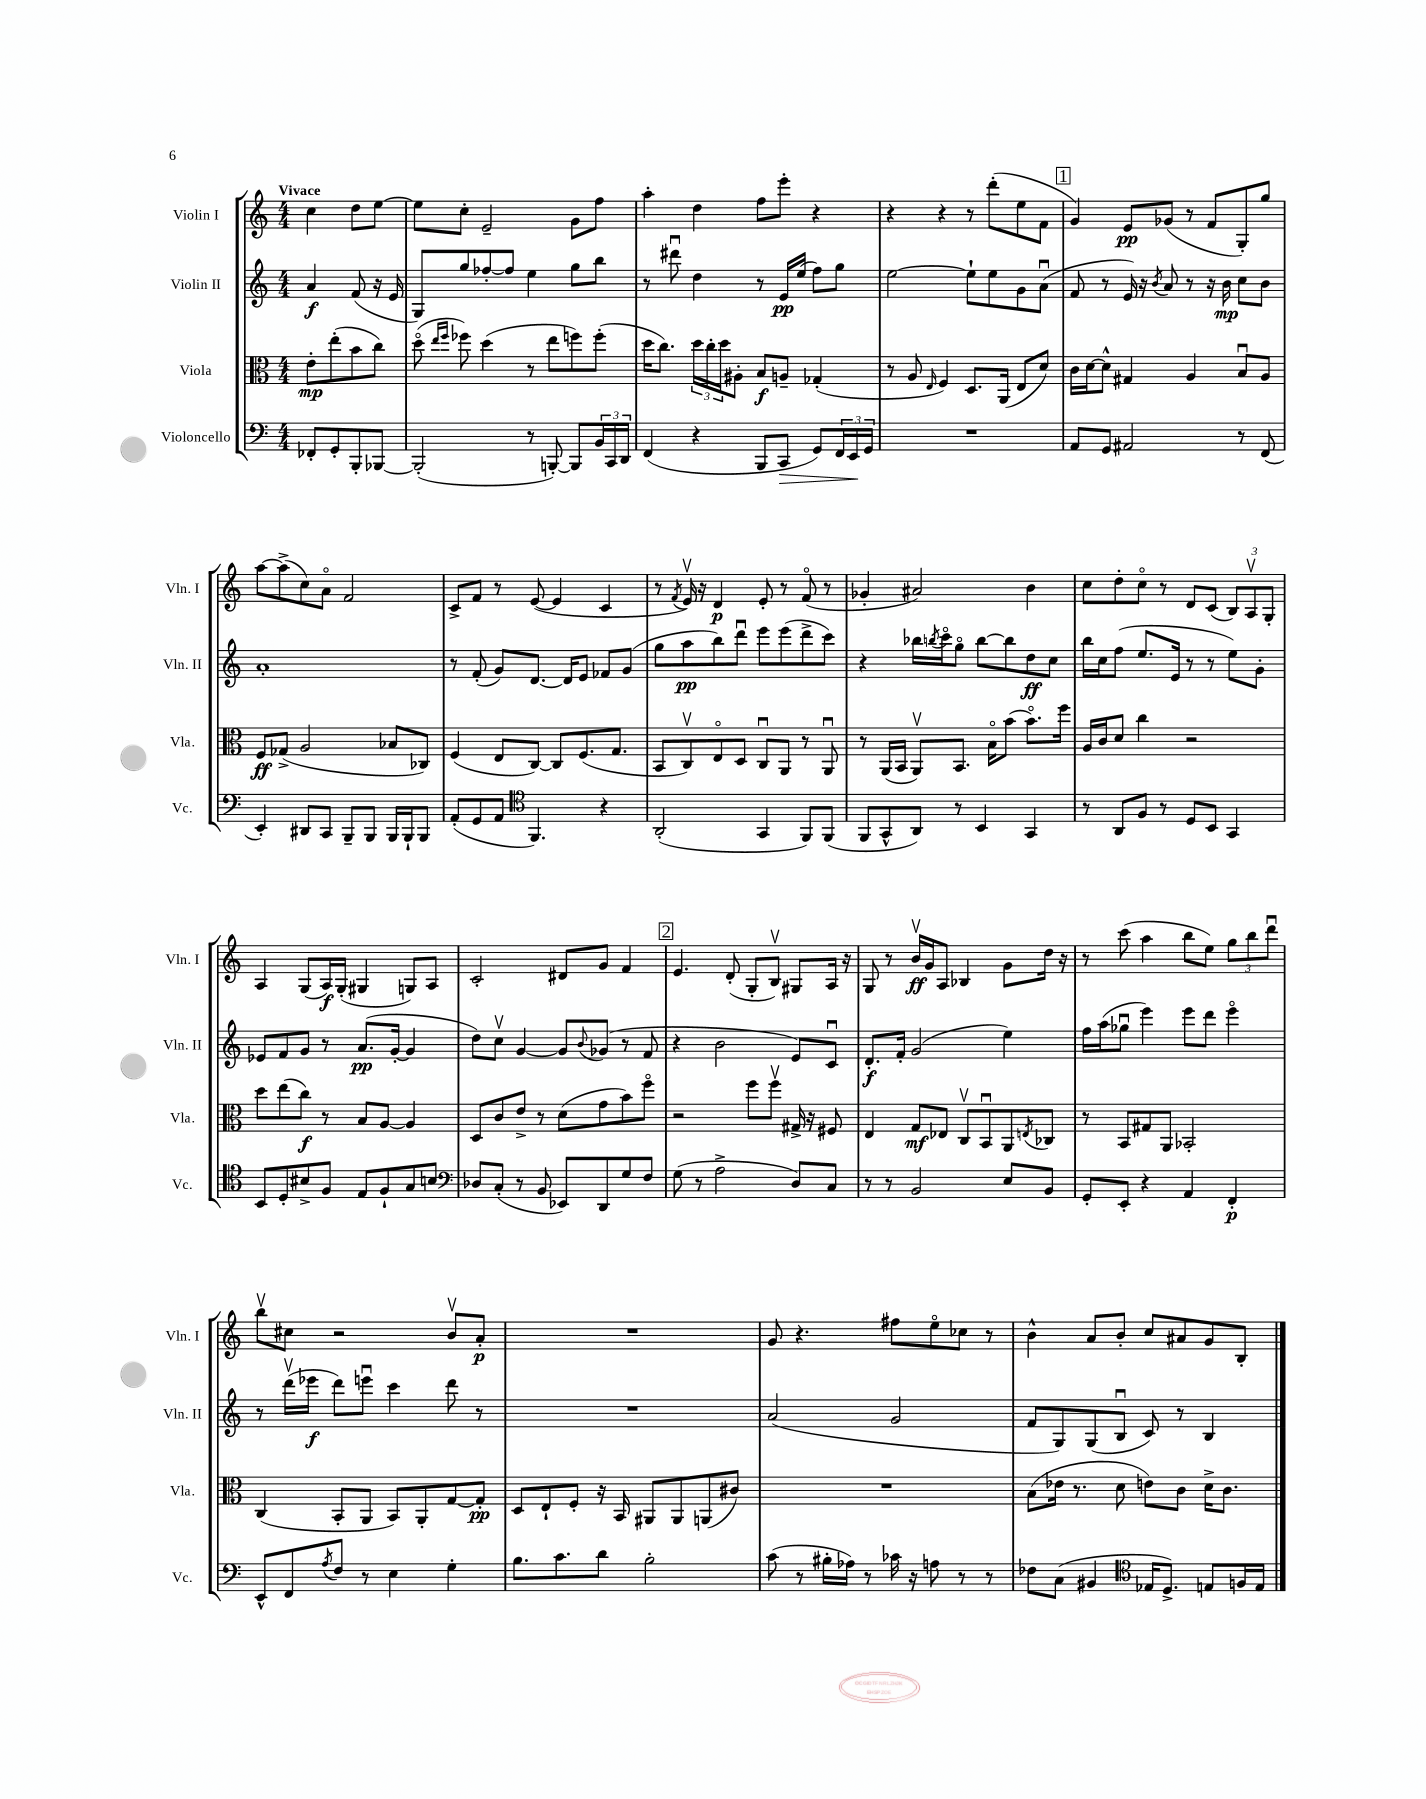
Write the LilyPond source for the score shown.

<<
\new StaffGroup <<
\new Staff = "s0" \with { instrumentName = "Violin I" shortInstrumentName = "Vln. I" } {
    \clef treble \key c \major \numericTimeSignature \time 4/4 \partial 2 \tempo "Vivace"
    c''4 d''8 e''8~ |
    e''8 c''8-. e'2-- g'8 f''8 |
    a''4-. d''4 f''8 e'''8-. r4 |
    r4 r4 r8 d'''8-.( e''8 f'8 |
    \mark \markup { \box "1" } g'4) e'8\pp ges'8( r8 f'8 g8-.) g''8 |
    a''8~ a''8->( c''8) a'8\flageolet f'2 |
    c'8-> f'8 r8 e'8~( e'4 c'4 |
    r8 \acciaccatura { f'8 } e'16\upbow) r16 d'4\p e'8-. r8 f'8\flageolet( r8 |
    ges'4-. ais'2) b'4 |
    c''8 d''8-. c''8\flageolet r8 d'8 c'8( \tuplet 3/2 { b8) a8\upbow g8-. } |
    a4 g8( a16\f) g16-.( gis4 g8) a8 |
    c'2-. dis'8 g'8 f'4 |
    \mark \markup { \box "2" } e'4. d'8-.( g8-. b8\upbow) gis8 a16 r16 |
    g8 r8 b'16\upbow\ff g'16 a8 bes4 g'8 d''16 r16 |
    r8 c'''8( a''4 b''8 e''8) \tuplet 3/2 { g''8 b''8 d'''8\downbow } |
    b''8\upbow cis''8 r2 b'8\upbow a'8-.\p |
    R1 |
    g'8 r4. fis''8 e''8\flageolet ces''8 r8 |
    b'4-^ a'8 b'8-. c''8 ais'8 g'8 b8-. \bar "|." |
}
\new Staff = "s1" \with { instrumentName = "Violin II" shortInstrumentName = "Vln. II" } {
    \clef treble \key c \major \numericTimeSignature \time 4/4 \partial 2
    a'4\f f'8( r16 e'16 |
    g8) g''8 fes''8~-. fes''8 e''4 g''8 b''8 |
    r8 dis'''8\downbow d''4 r8 e'16\pp e''16( f''8) g''8 |
    e''2~ e''8-! e''8 g'8 a'8\downbow( |
    \mark \markup { \box "1" } f'8 r8 e'16) r16 \acciaccatura { b'8 } a'8 r8 r16 b'16\mp c''8 b'8 |
    a'1-. |
    r8 f'8-.( g'8) d'8.~ d'16 e'8 fes'8 g'8( |
    g''8 a''8\pp b''8) d'''8\downbow e'''8 e'''8( d'''8-> c'''8) |
    r4 bes''16 \acciaccatura { b''8 } c'''16\flageolet g''8\flageolet b''8~ b''8 d''8\ff c''8 |
    b''16 c''16 f''8( e''8. e'16 r8 r8 e''8) g'8-. |
    ees'8 f'8 g'8 r8 a'8.\pp( g'16~-. g'4 |
    d''8) c''8\upbow g'4~ g'8 \appoggiatura { b'8 } ges'8( r8 f'8 |
    \mark \markup { \box "2" } r4 b'2 e'8) c'8\downbow |
    d'8.-.\f f'16-. g'2( e''4) |
    f''16 a''16( ges''8\downbow e'''4) e'''8 d'''8 e'''4\flageolet |
    r8 d'''16\upbow( ees'''16\f d'''8) e'''8\downbow c'''4 d'''8 r8 |
    R1 |
    a'2( g'2 |
    f'8 g8) g8( b8\downbow c'8) r8 b4 \bar "|." |
}
\new Staff = "s2" \with { instrumentName = "Viola" shortInstrumentName = "Vla." } {
    \clef alto \key c \major \numericTimeSignature \time 4/4 \partial 2
    e'8-.\mp e''8-.( b'8 c''8) |
    d''8\flageolet( \grace { e''16 f''16 } fes''8) d''4( r8 e''8 f''8) f''8-.( |
    d''16 c''8.) \tuplet 3/2 { d''16 c''16-. d''16 } ais8-. b8\f a8-- ges4-.( |
    r8 a8 \grace { e16 } f4) d8. a,16( e8 d'8) |
    \mark \markup { \box "1" } c'16 d'16~ d'8-^ gis4 a4 b8\downbow a8 |
    f8\ff ges8->( a2 bes8 ces8) |
    f4( e8 c8~) c8 f8.( g8. |
    b,8 c8\upbow) e8\flageolet d8 c8\downbow a,8 r8 a,8\downbow |
    r8 a,16( b,16 a,8\upbow) b,8. b16\flageolet b'8( b'8.\flageolet) f''16 |
    a16 c'16 d'8 c''4 r2 |
    d''8 e''8( c''8\f) r8 b8 a8~ a4 |
    d8 c'8 e'8-> r8 d'8( g'8 b'8) f''8\flageolet |
    \mark \markup { \box "2" } r2 f''8 f''8\upbow gis16-> r16 fis8 |
    e4 g8\mf ees8 c8\upbow b,8\downbow a,8 \acciaccatura { e8 } ces8 |
    r8 b,8 gis8 a,8 bes,2-. |
    c4( b,8-. a,8 b,8) a,8-. g8~ g8-.\pp |
    d8 e8-! f8-. r16 b,16 ais,8 ais,8 a,8( cis'8) |
    R1 |
    b8( ees'16 r8. d'8 e'8) c'8 d'16-> c'8. \bar "|." |
}
\new Staff = "s3" \with { instrumentName = "Violoncello" shortInstrumentName = "Vc." } {
    \clef bass \key c \major \numericTimeSignature \time 4/4 \partial 2
    fes,8-. g,8-. b,,8-. bes,,8~ |
    bes,,2-.( r8 b,,8~-.) b,,8 \tuplet 3/2 { b,16 c,16 d,16 } |
    f,4( r4 b,,8 c,8\> g,8) \tuplet 3/2 { f,16 e,16\! g,16 } |
    R1 |
    \mark \markup { \box "1" } a,8 g,8 ais,2 r8 f,8( |
    e,4-.) dis,8 c,8 b,,8-- b,,8 b,,16 b,,16-! b,,8 |
    a,8-.( g,8 a,8 \clef tenor f,4.) r4 |
    a,2-.( g,4 f,8) f,8( |
    f,8 g,8-^ a,8) r8 b,4 g,4 |
    r8 a,8 f8 r8 d8 b,8 g,4 |
    b,8 d8-. bis8-> f8 e8 f8-! g8 b8 |
    \clef bass des8 c8-.( r8 b,8 ees,8) d,8 g8 f8 |
    \mark \markup { \box "2" } g8( r8 a2-> d8) c8 |
    r8 r8 b,2 e8 b,8 |
    g,8-. e,8-. r4 a,4 f,4-.\p |
    e,8-^ f,8 \acciaccatura { a8 } f8 r8 e4 g4-. |
    b8. c'8. d'8 b2-. |
    c'8( r8 bis16-. aes16) r8 ces'16 r16 a8 r8 r8 |
    fes8 c8( bis,4 \clef tenor ees16 d8.->) e8 f16 e16 \bar "|." |
}
>>
>>
\layout { \context { \Score \remove "Bar_number_engraver" } }
